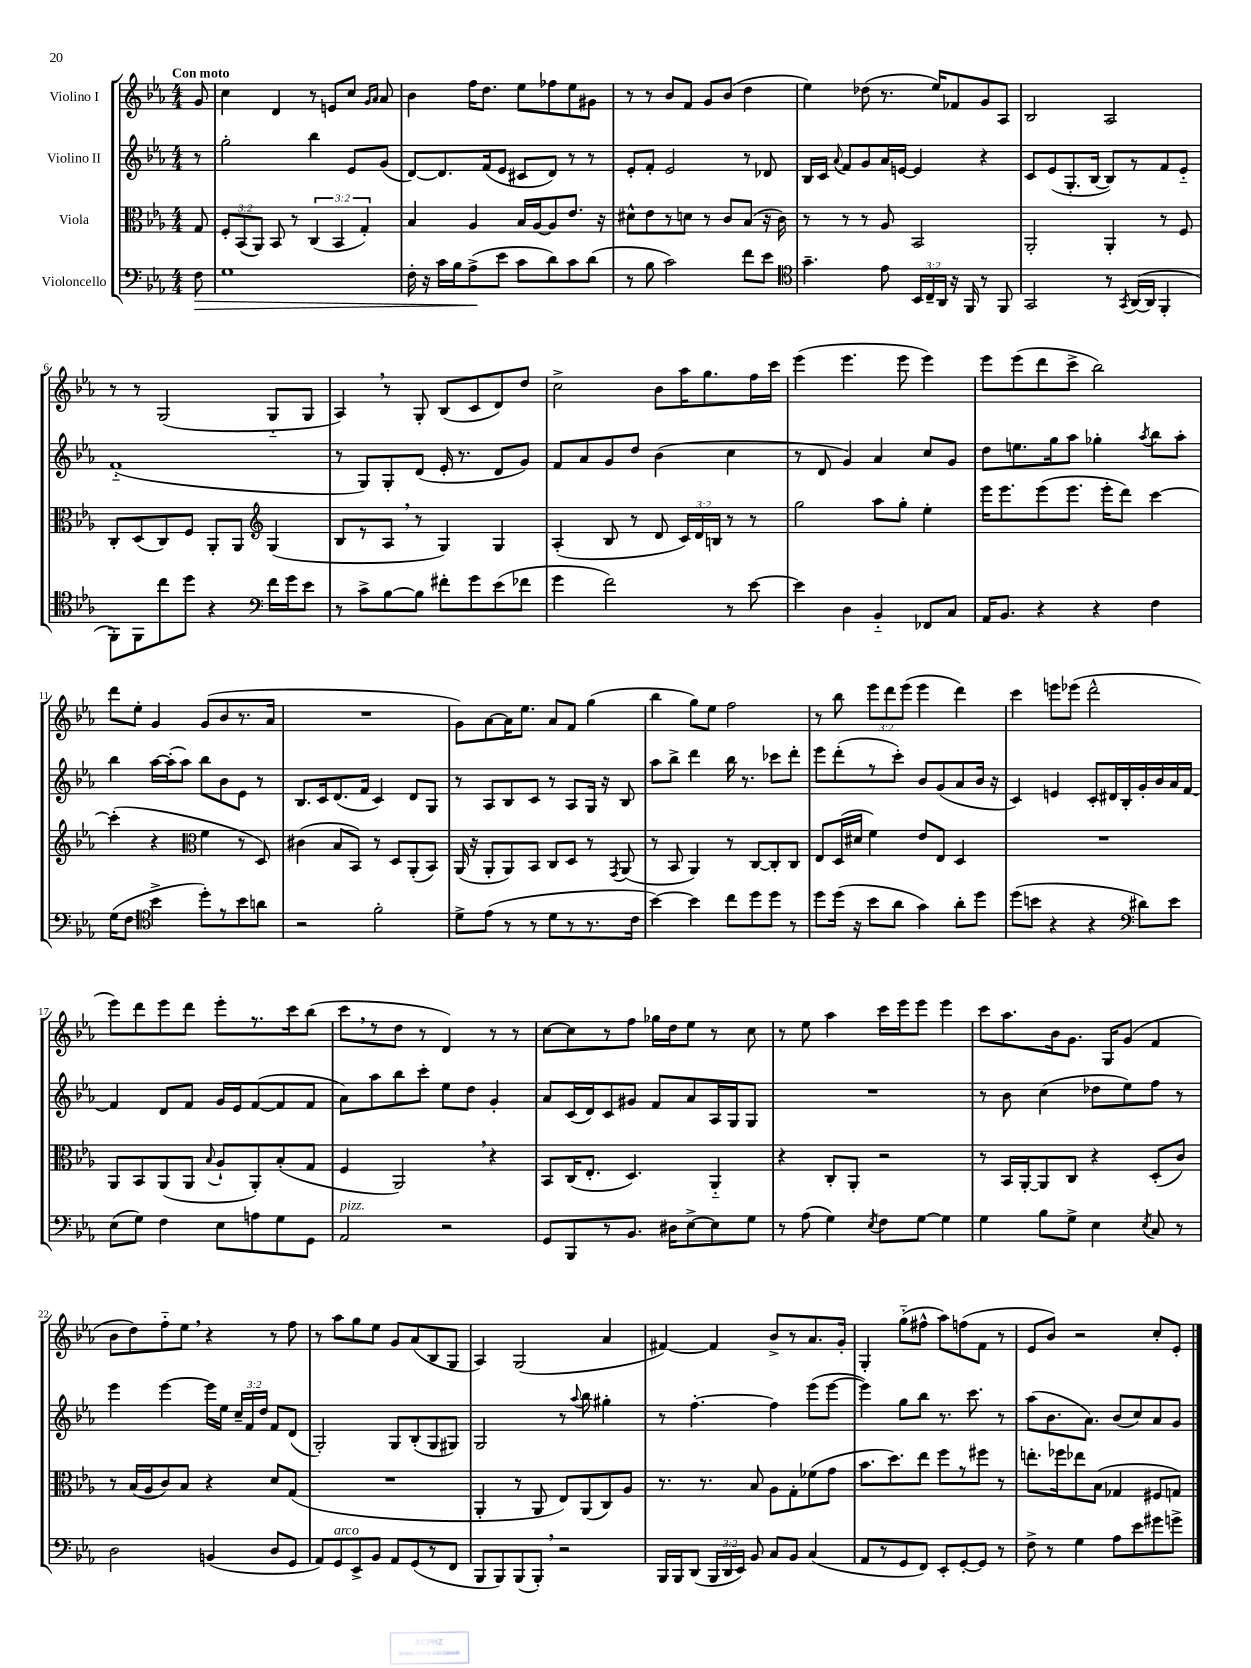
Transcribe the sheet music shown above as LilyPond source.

<<
\new StaffGroup <<
\new Staff = "s0" \with { instrumentName = "Violino I" } {
    \clef treble \key ees \major \numericTimeSignature \time 4/4 \override Staff.TupletNumber.text = #tuplet-number::calc-fraction-text \partial 8 \tempo "Con moto"
    \autoBeamOff g'8 |
    c''4 d'4 r8 e'8[ c''8] \grace { g'16[ aes'16] } aes'8 |
    bes'4 f''16[ d''8.] ees''8[ fes''8 ees''8 gis'8] |
    r8 r8 bes'8[ f'8] g'8[ bes'8]( d''4 |
    ees''4) des''8( r8. ees''16[) fes'8 g'8 aes8] |
    bes2 aes2 |
    r8 r8 g2( g8[-_ g8] |
    aes4) \breathe r8 g8-. bes8[( c'8 d'8) d''8] |
    c''2-> bes'8[ aes''16 g''8. f''16 c'''16] |
    ees'''4( ees'''4. ees'''8 ees'''4) |
    ees'''8[ ees'''8( d'''8 c'''8]-> bes''2) |
    d'''8[ ees''8]-. g'4 g'8[( bes'8 r8. aes'16] |
    R1 |
    g'8[) aes'8~ aes'16 ees''8.] aes'8[ f'8] g''4( |
    bes''4 g''8[) ees''8] f''2 |
    r8 bes''8 \tuplet 3/2 { ees'''8[ d'''8 ees'''8]( } ees'''4 d'''4) |
    c'''4 e'''8[ ees'''8]( d'''2-^ |
    ees'''8[) d'''8 ees'''8 d'''8] ees'''8[-. r8. c'''16 bes''8]( |
    c'''8[ \breathe r8 d''8] r8 d'4) r8 r8 |
    c''8[~ c''8 r8 f''8] ges''16[ d''16 ees''8] r8 c''8 |
    r8 ees''8 aes''4 c'''16[ ees'''16 ees'''8] ees'''4 |
    c'''8[ aes''8. bes'16 g'8.] g16[ g'8]( f'4 |
    bes'8[ d''8) f''8-_ ees''8] \breathe r4 r8 f''8 |
    r8 aes''8[ g''8 ees''8] g'8[ aes'8( bes8 g8] |
    aes4) g2( aes'4 |
    fis'4~) fis'4 bes'8[-> r8 aes'8. g'16]-. |
    g4-. g''8[-_( fis''8]-^ aes''8[) f''8( f'8] r8 |
    ees'8[ bes'8]) r2 c''8[-. ees'8]-. \bar "|." |
}
\new Staff = "s1" \with { instrumentName = "Violino II" } {
    \clef treble \key ees \major \numericTimeSignature \time 4/4 \override Staff.TupletNumber.text = #tuplet-number::calc-fraction-text \partial 8
    \autoBeamOff r8 |
    g''2-. bes''4 ees'8[ g'8]( |
    d'8[~) d'8. f'16( ees'8] cis'8[ d'8]) r8 r8 |
    ees'8[-. f'8]-. ees'2 r8 des'8 |
    bes16[ c'16] \appoggiatura { aes'8 } f'8[ g'8 aes'16 e'16]~ e'4 r4 |
    c'8[ ees'8( g8.-. bes16]~ bes8[) r8 f'8 ees'8]-_ |
    f'1-_( |
    r8 g8[) g8-. d'8]( ees'16-. r8. d'8[ g'8]) |
    f'8[ aes'8 g'8 d''8] bes'4( c''4 |
    r8 d'8 g'4) aes'4 c''8[ g'8] |
    d''8[ e''8. g''16 aes''8] ges''4-. \acciaccatura { aes''8 } bes''8[ aes''8]-. |
    bes''4 aes''16[~ aes''16-.( aes''8]) bes''8[ bes'8 ees'8] r8 |
    bes8.[ c'16 d'8.( f'16] c'4) d'8[ g8] |
    r8 aes8[ bes8 c'8] r8 aes8[ g16] r16 bes8 |
    aes''8[ bes''8]-> d'''4 bes''16 r8. ces'''8[ d'''8]-. |
    ees'''8[ d'''8-.( r8 c'''8]-.) bes'8[ g'8( aes'8 bes'16] r16 |
    c'4) e'4 c'8[-. dis'16 bes16-. g'16-. bes'16 aes'16 f'16]~ |
    f'4 d'8[ f'8] g'16[ ees'16 f'8~( f'8 f'8] |
    aes'8[) aes''8 bes''8 c'''8]-. ees''8[ d''8] g'4-. |
    aes'8[ c'16( d'16) c'8 gis'8] f'8[ aes'8 aes16 g16 g8] |
    R1 |
    r8 bes'8 c''4( des''8[ ees''8) f''8] r8 |
    ees'''4 ees'''4~ ees'''16[ ees''16] \tuplet 3/2 { c''16[-- f'16 d''16] } f'8[ d'8]( |
    g2-.) g8[ bes8-.( g8 gis8]) |
    g2 r8 \appoggiatura { aes''8 } bes''8 gis''4-. |
    r8 f''4.~-. f''4 ees'''8[( ees'''8]~ |
    ees'''4) g''8[ bes''8] r8. c'''8. r8 |
    aes''8[( bes'8. aes'8.]) bes'8[( c''8) aes'8 g'8] \bar "|." |
}
\new Staff = "s2" \with { instrumentName = "Viola" } {
    \clef alto \key ees \major \numericTimeSignature \time 4/4 \override Staff.TupletNumber.text = #tuplet-number::calc-fraction-text \partial 8
    \autoBeamOff g8 |
    \tuplet 3/2 { f8[-. bes,8( aes,8]) } bes,8 r8 \tuplet 3/2 { c4( bes,4 g4-.) } |
    bes4 aes4 bes16[ aes16~ aes8 ees'8.] r16 |
    dis'8[-^ ees'8 r8 d'8] r8 c'8[ bes8]( r16 c'16) |
    r8 r8 r8 aes8 bes,2 |
    aes,2-. aes,4-. r8 f8 |
    c8[-. d8( c8) f8] aes,8[-. aes,8] \clef treble g4( |
    bes8[ r8 aes8] \breathe r8 g4) g4 |
    aes4-.( bes8 r8 d'8 \tuplet 3/2 { c'16[) d'16 b16] } r8 r8 |
    g''2 aes''8[ g''8]-. ees''4-. |
    ees'''16[ ees'''8. ees'''8( ees'''8.] ees'''16[-. d'''8]) c'''4~ |
    c'''4-.( r4 \clef alto f'4 r8 d8) |
    cis'4( bes8[ bes,8]) r8 d8[ aes,8-.( bes,8]) |
    aes,16( r16 aes,8[-. aes,8) bes,8] c8[ d8] r8 \acciaccatura { g,8 } aes,8( |
    r8 bes,8 aes,4) r8 c8[~ c8-. c8] |
    ees8[ d16( dis'16] f'4) ees'8[ ees8] d4 |
    R1 |
    aes,8[ bes,8 aes,8( aes,8] \appoggiatura { bes8 } aes8[-! aes,8-.) bes8-.( g8] |
    f4 aes,2) \breathe r4 |
    bes,8[ c16( ees8.]-. d4.) aes,4-_ |
    r4 c8[-. aes,8]-. r2 |
    r8 bes,16[ aes,16~-. aes,8 c8] r4 d8[-.( c'8]) |
    r8 bes16[( aes16 c'8) bes8] r4 d'8[ g8]( |
    R1 |
    aes,4-. r8 aes,8 ees8[) aes,8( c8) aes8] |
    r8. r8. bes8 aes8[ g8-. fes'8( g'8] |
    bes'8.[ d''8.) ees''8] f''8[ r8 fis''8] r8 |
    e''8.[-. fes''16 ees''8 bes8]( ges4 fis8[ g8]) \bar "|." |
}
\new Staff = "s3" \with { instrumentName = "Violoncello" } {
    \clef bass \key ees \major \numericTimeSignature \time 4/4 \override Staff.TupletNumber.text = #tuplet-number::calc-fraction-text \partial 8
    \autoBeamOff f8\> |
    g1 |
    f16-. r16 c'16[ bes16 aes8->\!( ees'8] c'8[ d'8) c'8 d'8]( |
    r8 bes8 c'2) f'8[ ees'8] |
    \clef tenor g'4.-- ees'8 \tuplet 3/2 { bes,16[ c16-- aes,16] } r16 f,16 r8 f,8 |
    g,2 r8 \acciaccatura { g,8 } aes,16[~( aes,16] f,4-. |
    f,8[-.) f,8 c''8 d''8] r4 \clef bass f'16[ g'16 ees'8] |
    r8 c'8[-> bes8~ bes8] fis'8[-. g'8 ees'8( fes'8] |
    g'4 f'2) r8 ees'8~ |
    ees'4 d4 bes,4-_ fes,8[ c8] |
    aes,16[ bes,8.] r4 r4 f4 |
    g16[( f8.] \clef tenor bes'4-> d''8[-.) r8 bes'8 a'8] |
    r2 f'2-. |
    d'8[-> ees'8]( r8 r8 d'8[ r8 r8. c'16] |
    bes'4~) bes'4 c''8[ d''8 d''8] r8 |
    d''8[ d''16]( r16 bes'8[ aes'8] g'4) aes'8[-. d''8] |
    d''8[( b'8] r4 r4 \clef bass dis'8[) ees'8] |
    ees8[( g8]) f4 ees8[ a8 g8 g,8] |
    aes,2^\markup { \italic "pizz." } r2 |
    g,8[ bes,,8 r8 bes,8.] dis16[ ees8~-> ees8 g8] |
    r8 aes8( g4) \acciaccatura { ees8 } f8[ g8]~ g4 |
    g4 bes8[ g8]-> ees4 \acciaccatura { ees8 } c8 r8 |
    d2 b,4( d8[ g,8] |
    aes,8[) g,8^\markup { \italic "arco" } ees,8-> bes,8] aes,8[ g,8( r8 f,8] |
    bes,,8[ bes,,8) bes,,8( bes,,8]-.) \breathe r2 |
    bes,,16[ bes,,16 d,8]( \tuplet 3/2 { bes,,16[ d,16 ees,16]) } bes,8 c8[ bes,8] c4( |
    aes,8[ r8 g,8 f,8]) ees,8[-. g,8~-. g,8] r8 |
    f8-> r8 g4 aes8[ ees'8 gis'8 g'8]-> \bar "|." |
}
>>
>>
